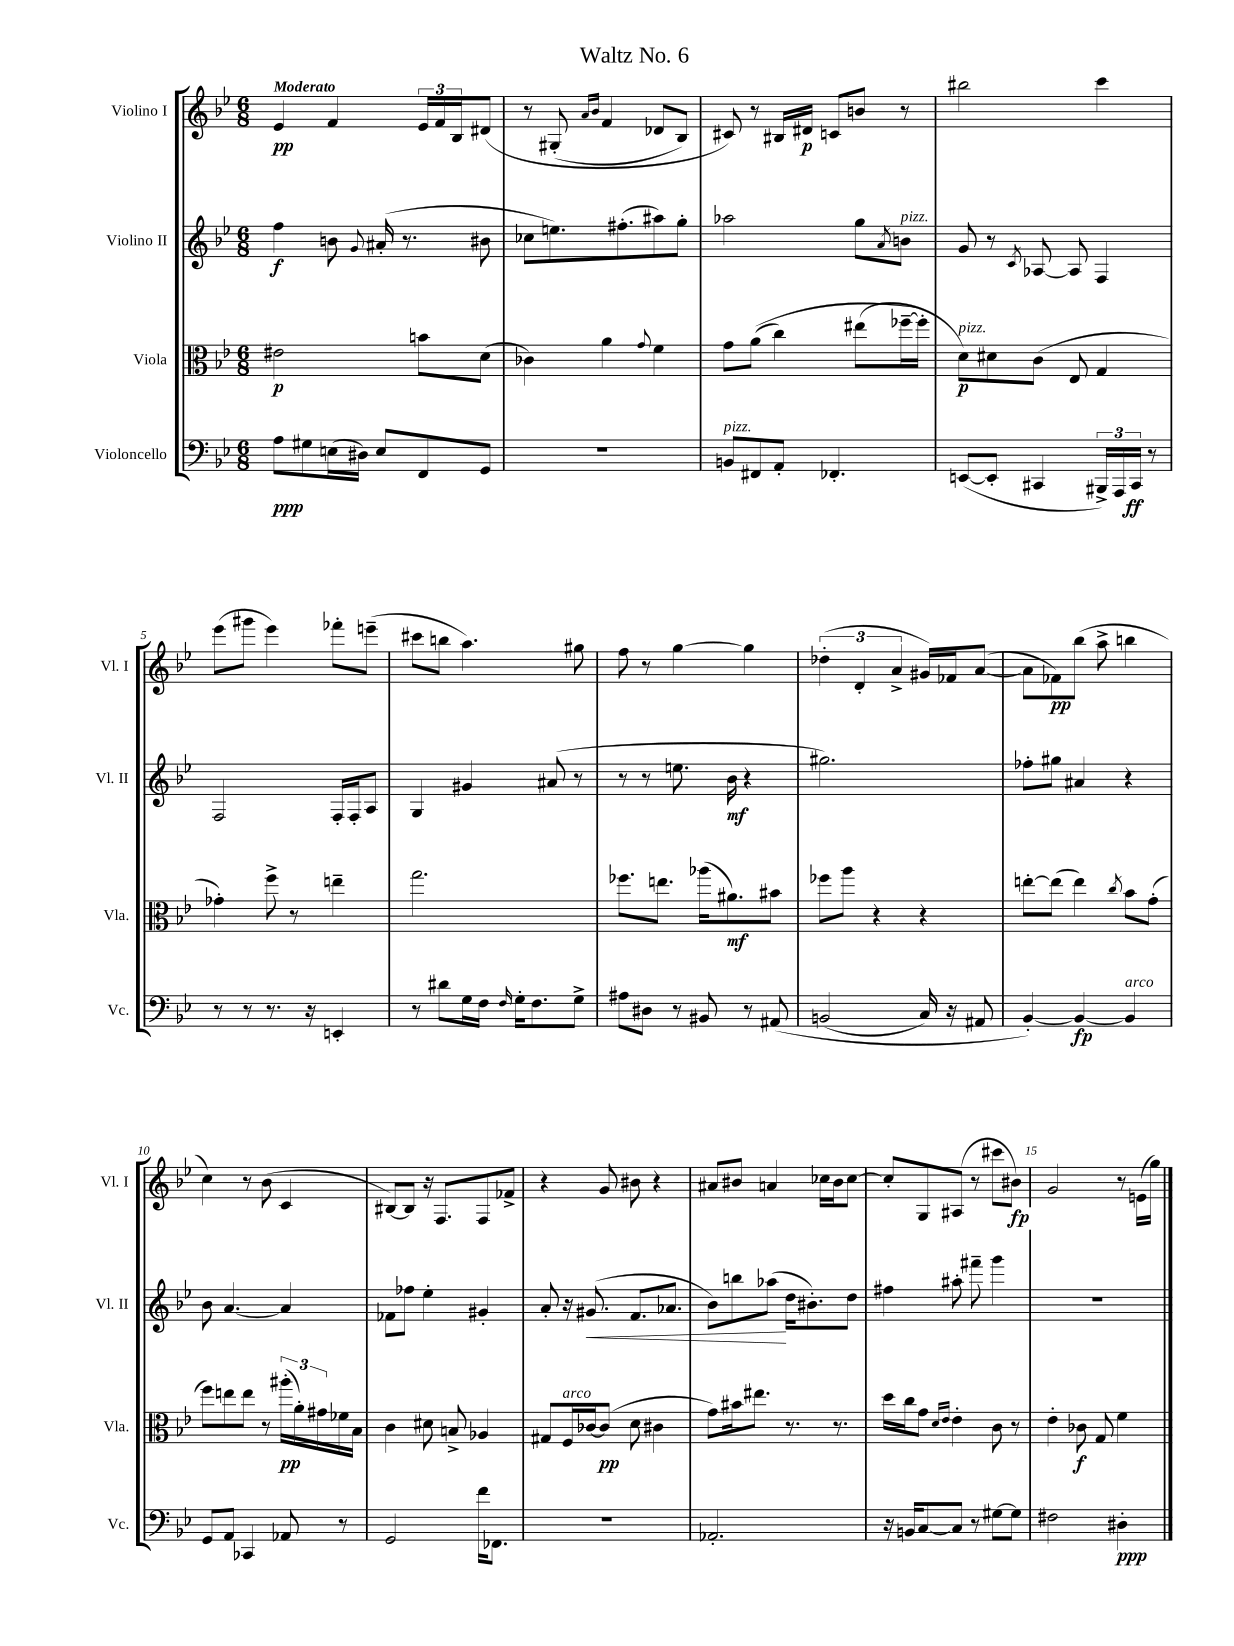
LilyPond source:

\header { title = "Waltz No. 6" }
<<
\new StaffGroup <<
\new Staff = "s0" \with { instrumentName = "Violino I" shortInstrumentName = "Vl. I" } {
    \clef treble \key bes \major \numericTimeSignature \time 6/8 \tempo "Moderato"
    ees'4\pp f'4 \tuplet 3/2 { ees'16 f'16 bes16 } dis'8\( |
    r8 gis8-.( \grace { a'16 bes'16 } f'4 des'8 bes8) |
    cis'8\) r8 bis16 dis'16\p c'8 b'8 r8 |
    bis''2 c'''4 |
    ees'''8( gis'''8 ees'''4) fes'''8-. e'''8--( |
    cis'''8 b''8 a''4.) gis''8 |
    f''8 r8 g''4~ g''4 |
    \tuplet 3/2 { des''4-.( d'4-. a'4-> } gis'16) fes'16 a'8~( |
    a'8 fes'8\pp) bes''8( a''8-> b''4 |
    c''4) r8 bes'8( c'4 |
    bis8~) bis8 r16 f8. f8 fes'8-> |
    r4 g'8 bis'8 r4 |
    ais'8 bis'8 a'4 ces''16 bis'16 ces''8~ |
    ces''8-. g8 ais8( r8 cis'''8 bis'8\fp) |
    g'2 r8 e'16( g''16) \bar "|." |
}
\new Staff = "s1" \with { instrumentName = "Violino II" shortInstrumentName = "Vl. II" } {
    \clef treble \key bes \major \numericTimeSignature \time 6/8
    f''4\f b'8 \appoggiatura { g'8 } ais'16-.( r8. bis'8 |
    ces''8 e''8.) fis''8.-.( ais''8) g''8-. |
    aes''2 g''8 \acciaccatura { a'8 } b'8^\markup { \italic "pizz." } |
    g'8 r8 \acciaccatura { c'8 } aes8~ aes8 f4 |
    f2 f16-. f16-. a8 |
    g4 gis'4 ais'8( r8 |
    r8 r8 e''8. bes'16\mf r4 |
    gis''2.) |
    fes''8-. gis''8 ais'4 r4 |
    bes'8 a'4.~ a'4 |
    fes'8 fes''8 ees''4-. gis'4-. |
    a'8-. r16 gis'8.\<( f'8. aes'8. |
    bes'8) b''8 aes''8\!( d''16 bis'8.-.) d''8 |
    fis''4 ais''8-. fis'''8-- g'''4 |
    R2. \bar "|." |
}
\new Staff = "s2" \with { instrumentName = "Viola" shortInstrumentName = "Vla." } {
    \clef alto \key bes \major \numericTimeSignature \time 6/8
    eis'2\p b'8 d'8( |
    ces'4) a'4 \appoggiatura { g'8 } f'4 |
    g'8 a'8(\( c''4) eis''8( fes''16~-- fes''16-.\) |
    d'8\p^\markup { \italic "pizz." }) dis'8 c'8( ees8 g4 |
    ges'4-.) f''8-> r8 e''4-- |
    g''2. |
    fes''8. e''8. aes''16( ais'8.\mf) bis'8 |
    fes''8 a''8 r4 r4 |
    e''8~-. e''8( e''4) \acciaccatura { c''8 } bes'8 g'8-.( |
    f''8) e''8 e''8 r8 \tuplet 3/2 { ais''16-.\pp( a'16-.) gis'16 } fes'16 bes16 |
    c'4 dis'8 b8-> aes4 |
    gis8 f16^\markup { \italic "arco" } ces'16~ ces'8\pp( d'8 cis'4 |
    g'8) bis'16 eis''8. r8. r8. |
    d''16 c''16 g'8 \grace { d'16 ees'16 } ees'4-. c'8 r8 |
    ees'4-. ces'8\f g8 f'4 \bar "|." |
}
\new Staff = "s3" \with { instrumentName = "Violoncello" shortInstrumentName = "Vc." } {
    \clef bass \key bes \major \numericTimeSignature \time 6/8
    a8\ppp gis8 e16( dis16) e8 f,8 g,8 |
    R2. |
    b,8^\markup { \italic "pizz." } fis,8 a,8-. fes,4.-. |
    e,8~( e,8-. cis,4 \tuplet 3/2 { bis,,16->) a,,16 cis,16\ff } r8 |
    r8 r8 r8. r16 e,4-. |
    r8 dis'8 g16 f16 \grace { f16 } g16-. f8. g8-> |
    ais8 dis8 r8 bis,8 r8 ais,8\( |
    b,2( c16) r16 ais,8 |
    bes,4~-.\) bes,4~\fp bes,4^\markup { \italic "arco" } |
    g,8 a,8 ces,4 aes,8 r8 |
    g,2 f'16 fes,8. |
    R2. |
    aes,2.-. |
    r16 b,16 c8~ c8 r8 gis8~ gis8 |
    fis2 dis4-.\ppp \bar "|." |
}
>>
>>
\layout { \context { \Score \override BarNumber.break-visibility = ##(#f #t #t) barNumberVisibility = #(every-nth-bar-number-visible 5) } }
